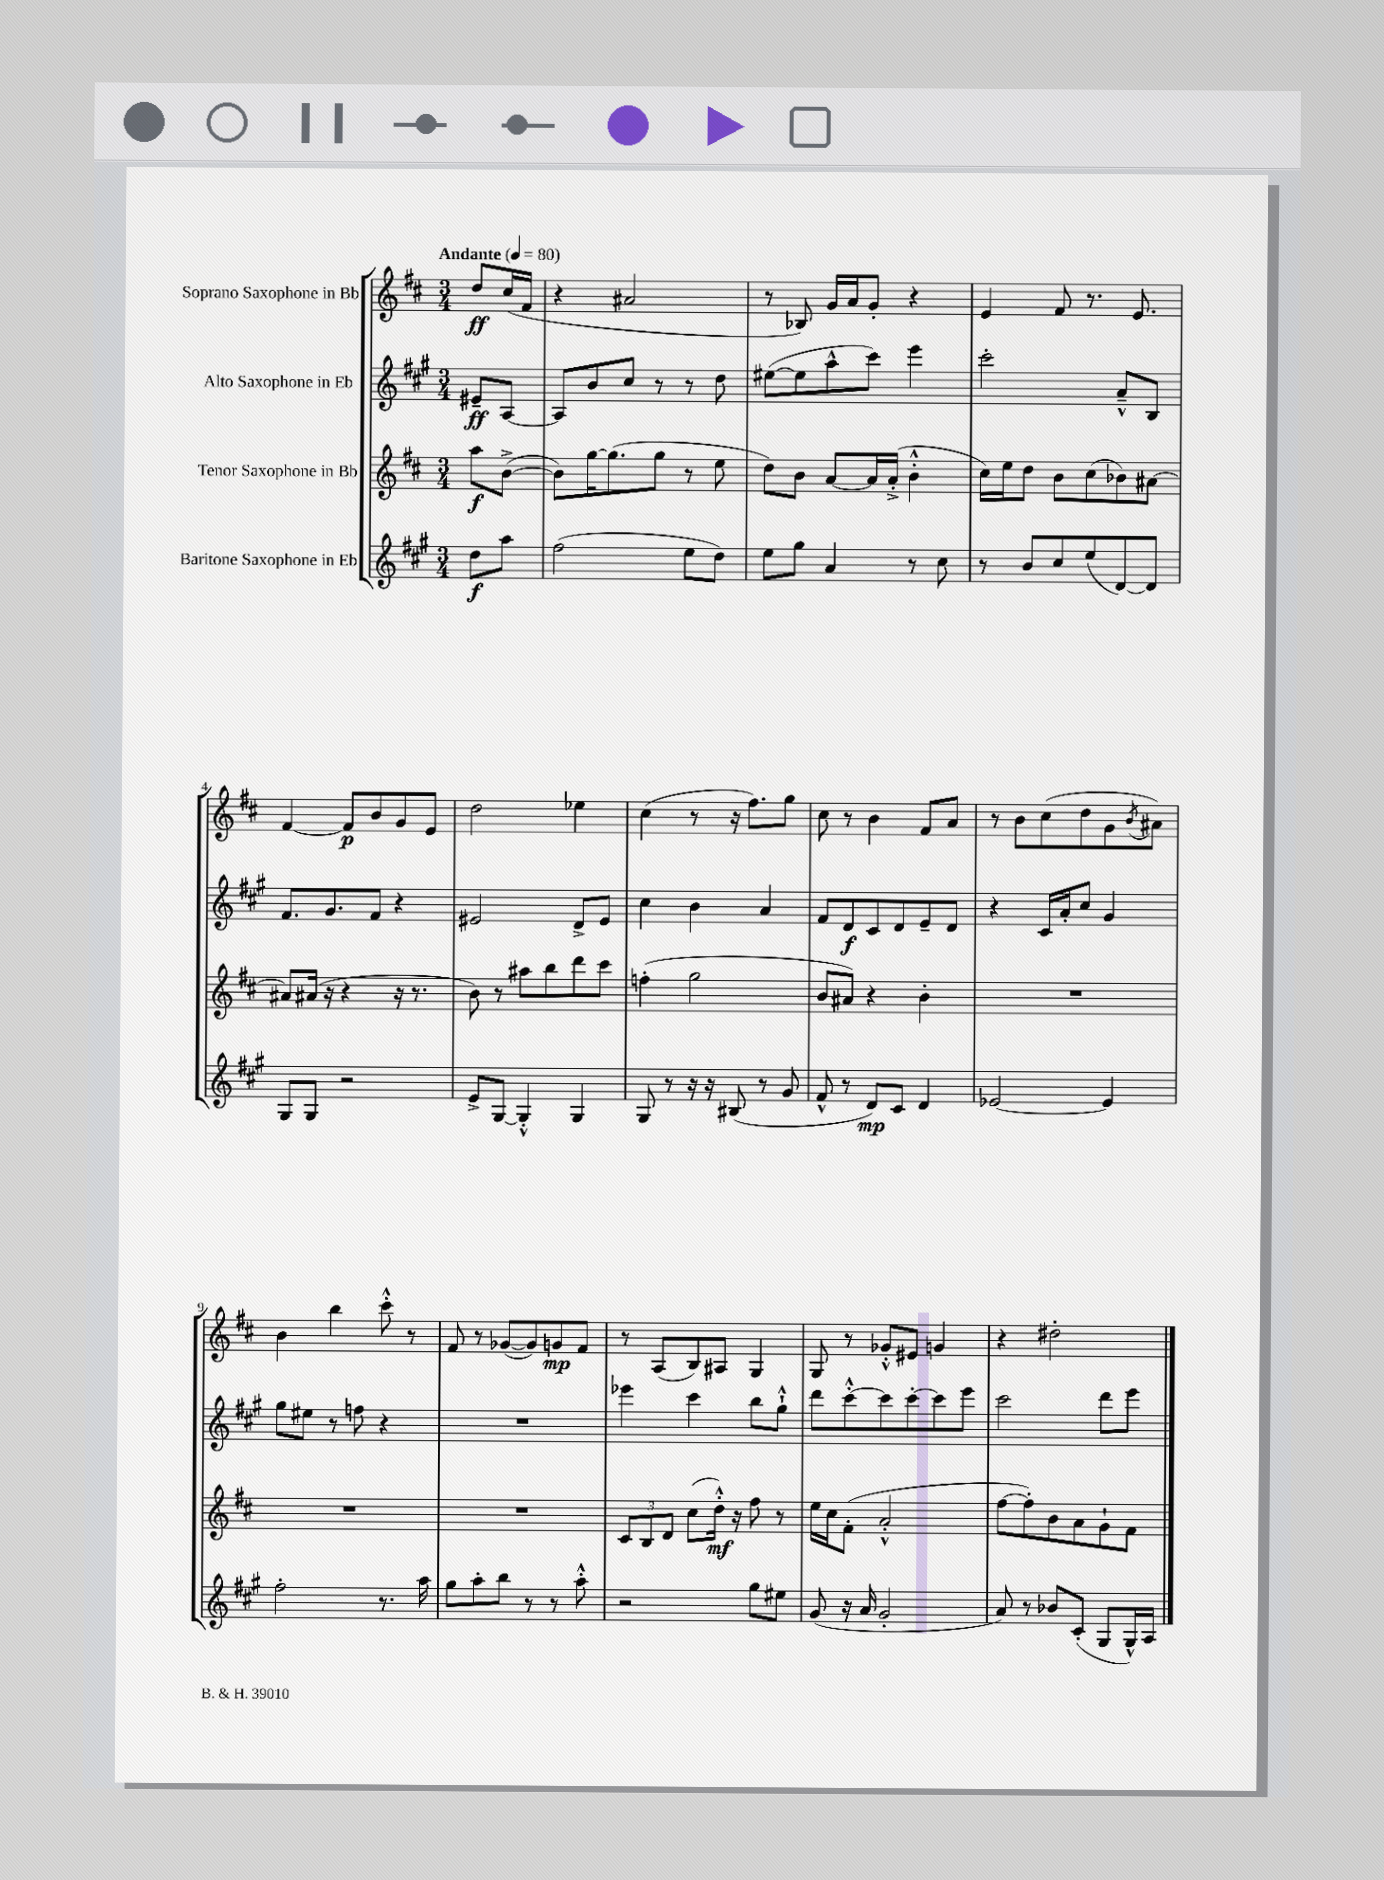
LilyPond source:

<<
\new StaffGroup <<
\new Staff = "s0" \with { instrumentName = "Soprano Saxophone in Bb" } {
    \clef treble \key d \major \numericTimeSignature \time 3/4 \partial 4 \tempo "Andante" 4 = 80
    d''8\ff cis''16( fis'16 |
    r4 ais'2 |
    r8 bes8) g'16 a'16 g'8-. r4 |
    e'4 fis'8 r8. e'8. |
    fis'4~ fis'8\p b'8 g'8 e'8 |
    d''2 ees''4 |
    cis''4( r8 r16 fis''8.) g''8 |
    cis''8 r8 b'4 fis'8 a'8 |
    r8 b'8 cis''8( d''8 g'8 \acciaccatura { b'8 } ais'8) |
    b'4 b''4 cis'''8-.-^ r8 |
    fis'8 r8 ges'8~( ges'8) g'8\mp fis'8 |
    r8 a8( b8) ais8 g4 |
    g8 r8 ges'8-.-^ eis'8 g'4 |
    r4 dis''2-. \bar "|." |
}
\new Staff = "s1" \with { instrumentName = "Alto Saxophone in Eb" } {
    \clef treble \key a \major \numericTimeSignature \time 3/4 \partial 4
    eis'8--\ff a8~ |
    a8 b'8 cis''8 r8 r8 d''8 |
    eis''8~( eis''8 a''8-^ cis'''8) e'''4 |
    cis'''2-. a'8---^ b8 |
    fis'8. gis'8. fis'8 r4 |
    eis'2 d'8-> eis'8 |
    cis''4 b'4 a'4 |
    fis'8 d'8\f cis'8 d'8 e'8-- d'8 |
    r4 cis'16 a'16-. cis''8 gis'4 |
    gis''8 eis''8 r8 f''8 r4 |
    R2. |
    ees'''4 cis'''4 b''8 gis''8-!-^ |
    d'''8 cis'''8~-.-^ cis'''8 cis'''8~-. cis'''8 e'''8 |
    cis'''2 d'''8 e'''8 \bar "|." |
}
\new Staff = "s2" \with { instrumentName = "Tenor Saxophone in Bb" } {
    \clef treble \key d \major \numericTimeSignature \time 3/4 \partial 4
    a''8\f b'8~->( |
    b'8) g''16~ g''8.( g''8 r8 e''8 |
    d''8) b'8 a'8~ a'16 a'16-.->( b'4-.-^ |
    cis''16) e''16 d''8 b'8 cis''8( bes'8) ais'8~ |
    ais'8 ais'16( r16 r4 r16 r8. |
    b'8) r8 ais''8 b''8 d'''8 cis'''8 |
    f''4-.( g''2 |
    b'8 ais'8) r4 b'4-. |
    R2. |
    R2. |
    R2. |
    \tuplet 3/2 { cis'8 b8 d'8 } cis''8( d''16-.-^\mf) r16 fis''8 r8 |
    e''16 cis''16 fis'8-.( a'2-.-^ |
    fis''8~ fis''8-.) b'8 a'8 g'8-! fis'8 \bar "|." |
}
\new Staff = "s3" \with { instrumentName = "Baritone Saxophone in Eb" } {
    \clef treble \key a \major \numericTimeSignature \time 3/4 \partial 4
    d''8\f a''8 |
    fis''2( e''8 d''8) |
    e''8 gis''8 a'4 r8 cis''8 |
    r8 b'8 cis''8 e''8( d'8~) d'8 |
    gis8 gis8 r2 |
    e'8-> gis8~ gis4-.-^ gis4 |
    gis8 r8 r16 r16 bis8( r8 gis'8 |
    fis'8-^ r8 d'8\mp) cis'8 d'4 |
    ees'2~ ees'4 |
    fis''2-. r8. a''16 |
    gis''8 a''8-. b''8 r8 r8 a''8-.-^ |
    r2 gis''8 eis''8 |
    gis'8( r16 a'16 gis'2-. |
    a'8) r8 bes'8 cis'8-.( gis8 gis16-^) a16 \bar "|." |
}
>>
>>
